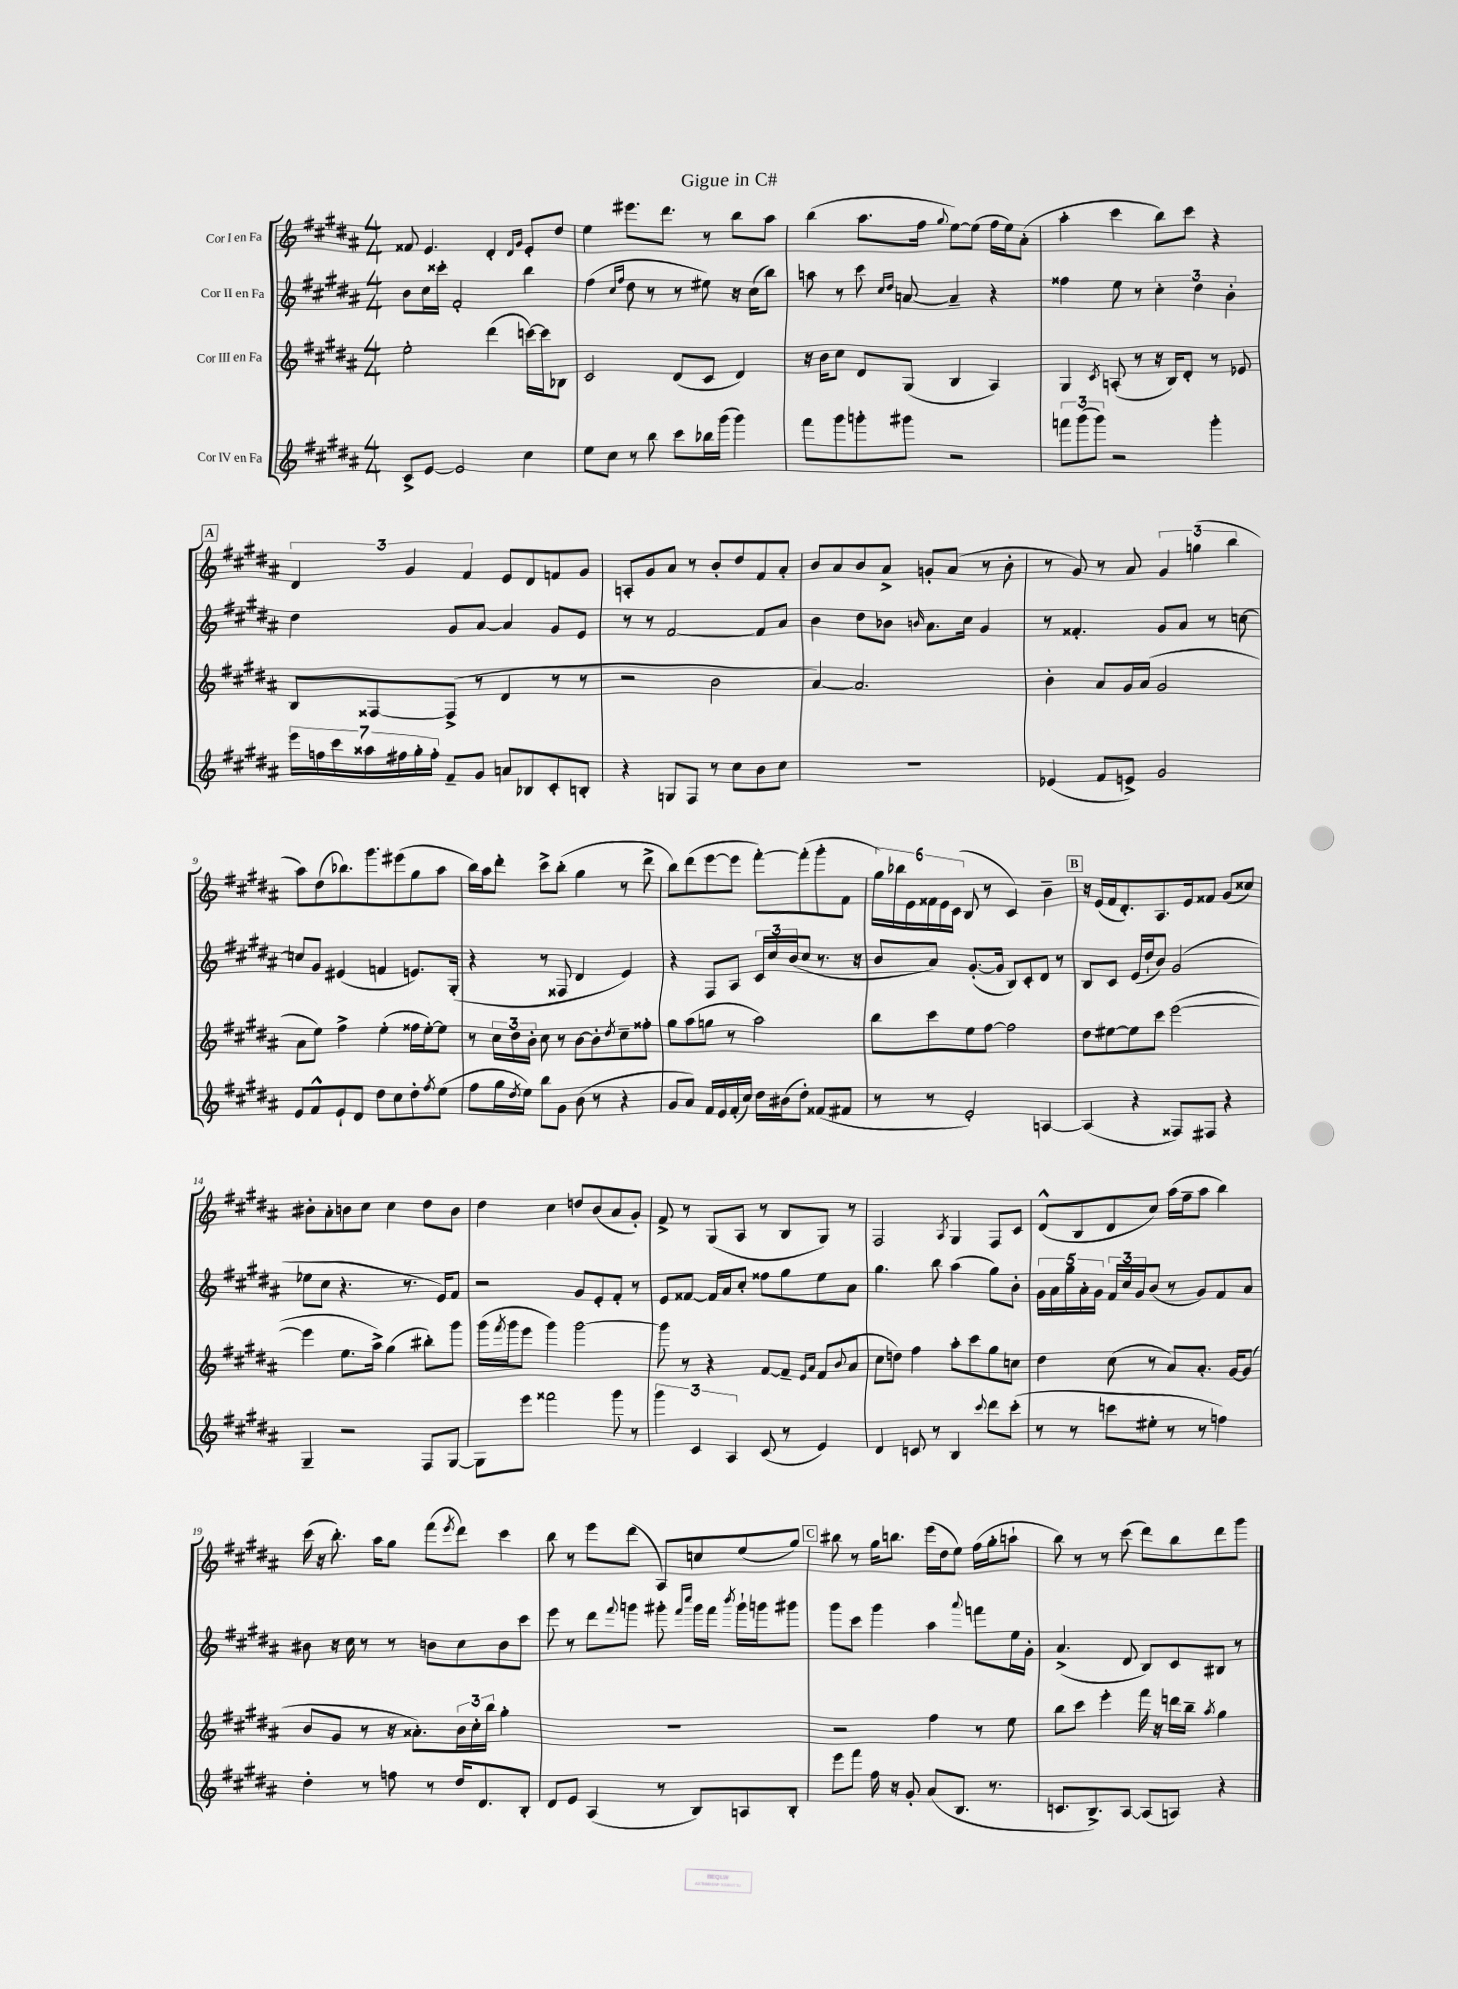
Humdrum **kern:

**kern	**kern	**kern	**kern
*part4	*part3	*part2	*part1
*staff4	*staff3	*staff2	*staff1
*I"Cor IV en Fa	*I"Cor III en Fa	*I"Cor II en Fa	*I"Cor I en Fa
*clefG2	*clefG2	*clefG2	*clefG2
*k[f#c#g#d#a#]	*k[f#c#g#d#a#]	*k[f#c#g#d#a#]	*k[f#c#g#d#a#]
*M4/4	*M4/4	*M4/4	*M4/4
=1	=1	=1	=1
8c#^/L	2ee'\	8b\L	8f##X/
[8e/J	.	16cc#\L	4.e/
.	.	16ccc##X'\JJ	.
2e/]	.	2f#'/	.
.	(4ddd#\	.	4d#'/
.	.	.	16qqd#/LL
.	.	.	16qqg#/JJ
4cc#\	[16cccn\LL)	4bb\	8e'/L
.	16ccc\J]	.	.
.	8B-X\J	.	8dd#/J
=2	=2	=2	=2
8ee\L	2c#/	(4ff#\	4ee\
8cc#\J	.	.	.
.	.	16qqcc#/LL	.
.	.	16qqff#/JJ	.
8r	.	8dd#\	8.eee#X\L
8bb\	.	8r	.
.	.	.	8.ddd#\J
8ccc#\L	(8d#/L	8r	.
16bb-X\L	8c#/J	8ee#X\)	8r
(16ggg#\JJ	.	.	.
4ggg#\)	4d#/)	16r	8bb\L
.	.	(16cc#\KL	.
.	.	8bb\J)	8aa#\J
=3	=3	=3	=3
8fff#\L	16r	8aan\	(4bb\
.	16b\KL	.	.
8ggg#\	8cc#\J	8r	.
8gggn'\	8d#/L	8ccc#\	8.aa#\L
.	.	16qqcc#/LL	.
.	.	16qqdd#/JJ	.
8ggg#X\J	(8G#/J	[8an/	.
.	.	.	16ff#\Jk
.	.	.	8qqgg#/
2r	4B/	4a~/]	[8ee\L)
.	.	.	(8ee\J]
.	4A#/)	4r	16ff#\LL
.	.	.	16ee\J)
.	.	.	(8a#'\J
=4	=4	=4	=4
12fffn\L	4G#/	4ff##X\	4aa#'\
(12ggg#\	.	.	.
12ggg#\J)	.	.	.
.	8qc#/	.	.
2r	(8An'/	8ee\	4ccc#\
.	8r	8r	.
.	16r	6cc#'\	8bb\L)
.	16B/KL)	.	.
.	8d#'/J	.	8ccc#\J
.	.	6dd#\	.
4ggg#'\	8r	.	4r
.	.	6b'\	.
.	8e-X/	.	.
!!LO:LB:g=z
!!LO:REH:place=s1:t=A
=5	=5	=5	=5
28eee\LL	8B/L	4dd#\	6d#/
28ffn\	.	.	.
28ccc#\	.	.	.
28aa##X\	.	.	.
.	[8F##X/	.	.
28ff#X\	.	.	.
.	.	.	6g#/
28gg#'\	.	.	.
28ff#'\JJ	.	.	.
8f#~/L	(8F##^/J]	8g#/L	.
.	.	.	6f#/
8g#/J	8r	[8a#/J	.
8an/L	4d#/	4a#/]	8e/L
8B-X/	.	.	8d#/
8c#'/	8r	8g#/L	8fn/
8Bn'/J	8r	8e/J	8g#/J
=6	=6	=6	=6
4r	2r	8r	8An'/L
.	.	8r	8g#/
8Gn/L	.	[2f#/	8a#/J
8F#/J	.	.	8r
8r	2b\	.	8b'/L
8cc#\L	.	.	8dd#/
8b\	.	8f#/L]	8f#/
8cc#\J	.	8a#/J	8a#'/J
=7	=7	=7	=7
1r	[4a#/)	4b\	8b/L
.	.	.	8a#/
.	2.a#/]	8dd#\L	8b/
.	.	8b-X\J	8a#^/J
.	.	16qqbn/	.
.	.	8.a#\L	8gn'/L
.	.	.	(8a#/J
.	.	16cc#\Jk	.
.	.	4g#/	8r
.	.	.	8b'\
=8	=8	=8	=8
(4e-X/	4b'\	8r	8r
.	.	4.f##X'/	8g#/)
8f#/L	8a#/L	.	8r
8en^/J)	16g#/L	.	8a#/
.	(16a#/JJ	.	.
2g#/	2g#/	8g#/L	6g#/
.	.	8a#/J	.
.	.	.	(6ggn\
.	.	8r	.
.	.	.	6bb\
.	.	[8ccn\	.
!!LO:LB:g=z
=9	=9	=9	=9
8e/L	8a#\L	8ccn/L]	8aa#\L)
8f#^^/	8ee\J)	8g#/J	(8dd#\
8e`/	4ff#^\	(4e#X/	8.bb-X\)
8d#/J	.	.	.
.	.	.	8.ggg#\
8dd#\L	(4ee'\	4fn/	.
8cc#\	.	.	(8eee#X\
8dd#'\	16ff##X\LL	8.en/L)	8gg#\
.	[16ee'\J)	.	.
8qff#/	.	.	.
(8ee\J	8ee\J]	.	8aa#\J
.	.	(16G#'/Jk	.
=10	=10	=10	=10
8ff#\L	8r	4r	16bb\LL)
.	.	.	16aa#\J
16gg#\L	24cc#\LL	.	8ddd#'\J
.	24dd#\	.	.
8qdd#/	.	.	.
16ee\JJ)	.	.	.
.	24b'\JJ	.	.
8bb\L	8cc#\	8r	8ccc#^\L
8g#\J	8r	8F##X/	(8bb'\J
(8b\	[8b\L	4d#/	4gg#\
8r	8b'\]	.	.
.	8qdd#/	.	.
4r	8cc#~\	4e/)	8r
.	8ff##X'\J	.	8ddd#^\
=11	=11	=11	=11
8g#/L	8gg#\L	4r	8bb\L)
8a#/J)	(8aa#\	.	(8ddd#\
16f#/LL	8ggn\J	8F#/L	[8eee\
16e/	.	.	.
(16f#'/	8r	8A#/J	8eee\J]
16cc#/JJ)	.	.	.
16dd#\LL	2aa#\)	24c#/LL	[8fff#'\L)
.	.	24cc#/	.
(16b#X\J	.	.	.
.	.	(24b/J	.
8dd#'\J)	.	8cc#/J	(8fff#'\]
(8f##X/L	.	8.r	8ggg#'\
8f#X/J	.	.	8f#\J
.	.	16r	.
=12	=12	=12	=12
8r	8bb\L	8b/L	24gg#\LL)
.	.	.	24bb-X\
.	.	.	24e\
8r	8ccc#\	8a#/J)	24f##X\
.	.	.	24e\
.	.	.	(24c#\JJ
2e'/)	8ee\	([8.g#'/L	8B/
.	[8ff#\J	.	8r
.	.	16g#/Jk]	.
.	2ff#\]	8B/L)	4c#/)
.	.	8c#'/	.
[4An/	.	8d#/J	4b~\
.	.	8r	.
!!LO:REH:place=s1:t=B
=13	=13	=13	=13
(4A/]	8dd#\L	8B/L	16r
.	.	.	(16e/LL
.	[8ee#X\	8c#/J	16f#/J
.	.	.	8.d#'/)
4r	8ee#\]	(16e/LL	.
.	.	16dd#`/J	.
.	8ccc#\J	8b/J)	8.A#/
8F##X/L)	([2eee\	(2g#/	.
.	.	.	16e/k
8F#X/J	.	.	8f##X/J
4r	.	.	(8g#/L
.	.	.	8cc##X/J)
!!LO:LB:g=z
=14	=14	=14	=14
4G#~/	4eee\]	8ee-X\L	8b#X'\L
.	.	8cc#\J	8a#'\
2r	8.ee\L	4.r	8bn\
.	.	.	8cc#\J
.	16aa#^\Jk)	.	.
.	(4gg#\	.	4cc#\
.	.	8.r	.
8F#/L	8bb#X'\L)	.	8dd#\L
.	.	16e/KL)	.
[8G#/J	8ggg#\J	8f#/J	8b\J
=15	=15	=15	=15
8G#\L]	(16ggg#\LL	2r	4dd#\
.	8qfff#/	.	.
.	16ggg#\J	.	.
8eee\J	8eee\J	.	.
2fff##X\	4ggg#\)	.	4cc#\
.	[2ggg#\	8g#/L	8ddn/L
.	.	8e'/	(8b/
8ggg#\	.	8f#'/J	8a#/
8r	.	8r	8g#'/J)
=16	=16	=16	=16
6ggg#\	8ggg#\]	8e/L	8f#^/
.	8r	[8f##X/J	8r
6c#/	.	.	.
.	4r	16f##/LL]	(8G#/L
.	.	16a#/J	.
6A#/	.	.	.
.	.	8cc#'/J	8A#/J
(8c#/	[8f#/L	8ff##X\L	8r
8r	8f#~/J]	8gg#\	8B/L
.	16qqe/LL	.	.
.	16qqa#/JJ	.	.
4e/)	(8f#/L	8ee\	8G#/J)
.	8qqb/	.	.
.	8a#/J	8a#\J	8r
=17	=17	=17	=17
4d#/	8cc#\L	4.gg#\	2F#/
.	8ddn\J)	.	.
8cn/	4ff#\	.	.
8r	.	8bb\	.
.	.	.	8qA#/
4B/	8aa#'\L	(4aa#\	4G#/
.	8ccc#\	.	.
8qqccc#/	.	.	.
8ddd#\L	8gg#\	8gg#\L)	8F#/L
(8ccc#'\J	8ccn\J	8b'\J	8c#/J
=18	=18	=18	=18
8r	4dd#\	20g#\LL	(8d#^^/L
.	.	20a#\	.
.	.	20gg#\	.
8r	.	.	8B/
.	.	20a#'\	.
.	.	20g#\JJ	.
8cccn\L	(8cc#\	24f#/LL	8d#/
.	.	24cc#/	.
.	.	24g#/J	.
8ee#X'\J	8r	(8b/J	8cc#/J)
8r	8a#/L)	8r	(16aa#\LL
.	.	.	16ff#~\J
8r	8.a#'/J	8g#/L)	8aa#\J
4ffn\)	.	8f#/	4bb\)
.	[16g#/KL	.	.
.	(8g#/J]	8a#/J	.
!!LO:LB:g=z
=19	=19	=19	=19
4dd#'\	8b/L	8b#X\	(16ccc#\
.	.	.	16r
.	8g#/J	16r	8.bb'\)
.	.	16cc#\	.
8r	8r	8r	.
.	.	.	16aa#\KL
8ffn\	16r	8r	8gg#\J
.	8.a##X'\L)	.	.
8r	.	8bn\L	(8fff#\L
.	.	.	8qeee/
16dd#/KL	24b\L	8cc#\	8ddd#\J)
.	24cc#'\	.	.
8.d#/	.	.	.
.	24bb\JJ	.	.
.	4gg#'\	8b\	4ccc#\
8B'/J	.	8ccc#\J	.
=20	=20	=20	=20
8d#/L	1r	8eee\	8bb\
8e/J	.	8r	8r
(4A#/	.	8ddd#\L	8eee\L
.	.	8qqfff#/	.
.	.	8gggn\J	(8ddd#\J
8r	.	8ggg#X'\	8A#/L)
.	.	16qqfff#/LL	.
.	.	16qqcccc#/JJ	.
8B/L)	.	16ggg#\LL	8ccn/
.	.	16fff#\JJ	.
.	.	8qbbb/	.
8An/	.	16ggg#`\LL	(8ee/
.	.	16gggn\J	.
8B'/J	.	8ggg#X\J	8gg#/J)
!!LO:REH:place=s1:t=C
=21	=21	=21	=21
8eee\L	2r	8ggg#\L	8bb#X\
8fff#\J	.	8ccc#\J	8r
16ff#\	.	4ggg#\	16gg#\KL
16r	.	.	8.bbn\J
8g#'/	.	.	.
(8a#/L	4ff#\	4aa#\	(16eee\LL
.	.	.	16dd#\J
8.B/J	.	.	8ee\J)
.	.	8qqaaa#/	.
.	8r	8fffn\L	(16ff#\LL
8.r	.	.	16gg#'\J
.	8ee\	16ee\L	8aan`\J
.	.	16g#'\JJ	.
=22	=22	=22	=22
8.cn/L	8bb\L	(4.a#^/	8bb\)
.	8ccc#\J	.	8r
8.B^/)	.	.	.
.	4eee'\	.	8r
[8A#/J	.	8d#/	(8ccc#\
(8A#/L]	16fff#\	8B/L)	8ddd#\L)
.	16r	.	.
8An/J)	16dddn\LL	8c#/	8bb\
.	16bb~\JJ	.	.
.	8qaa#/	.	.
4r	4gg#\	8B#X/J	8ddd#\
.	.	8r	8ggg#\J
==	==	==	==
*-	*-	*-	*-
